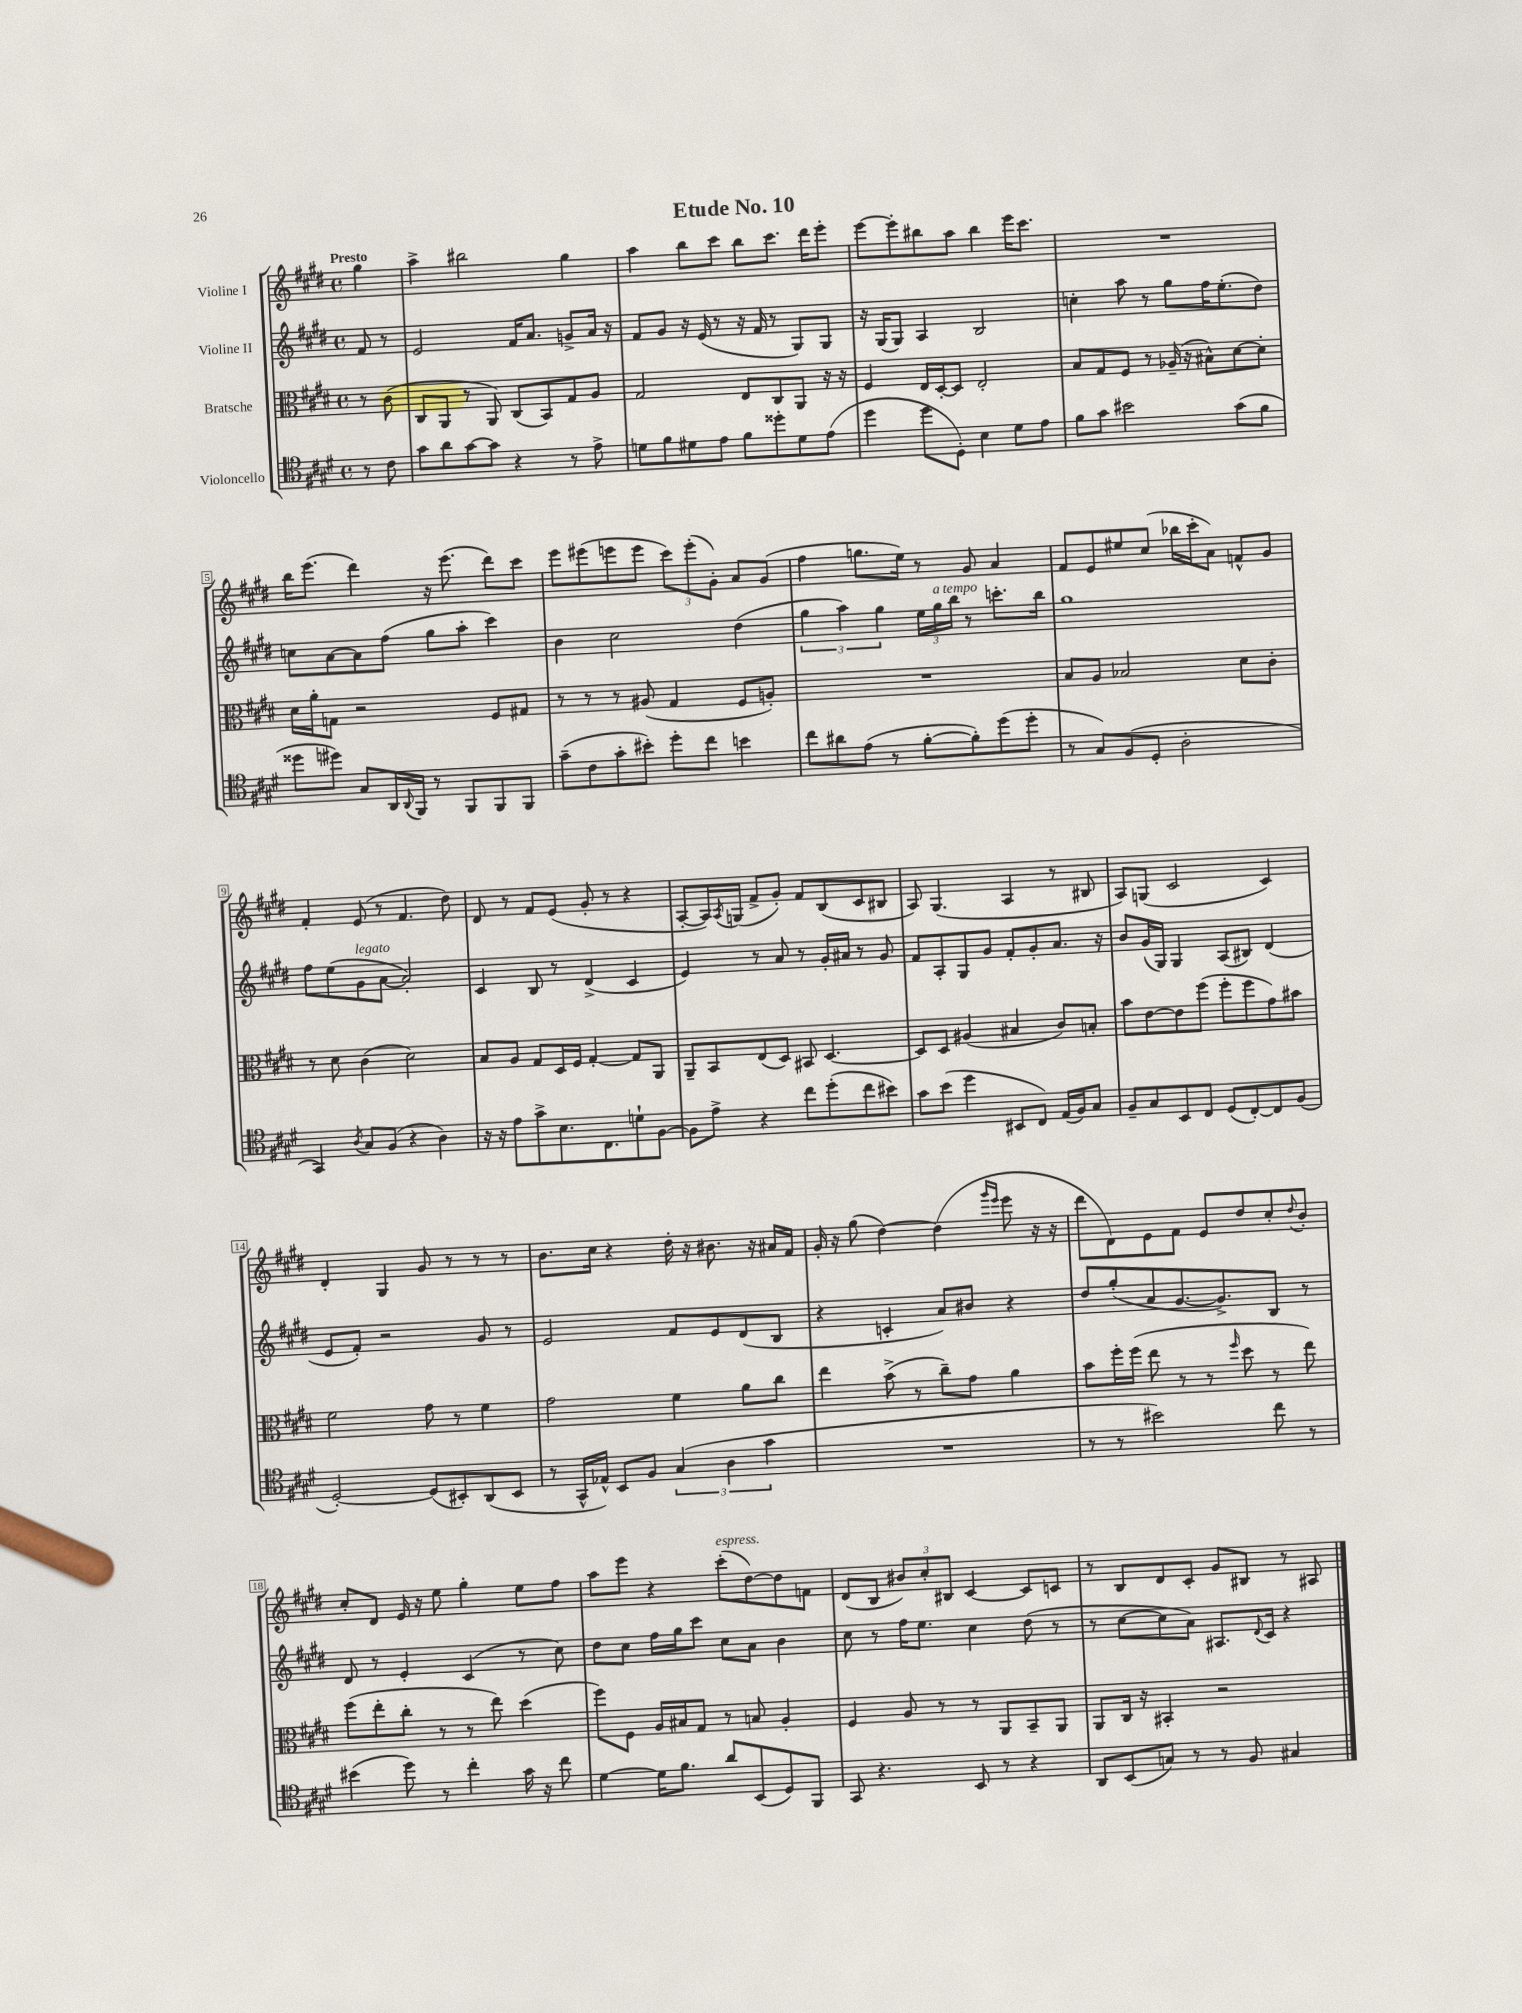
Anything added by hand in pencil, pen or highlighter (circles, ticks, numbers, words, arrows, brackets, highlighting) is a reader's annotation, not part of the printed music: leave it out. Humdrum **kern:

**kern	**kern	**kern	**kern
*staff4	*staff3	*staff2	*staff1
*clefC4	*clefC3	*clefG2	*clefG2
*k[f#c#g#d#]	*k[f#c#g#d#]	*k[f#c#g#d#]	*k[f#c#g#d#]
*M4/4	*M4/4	*M4/4	*M4/4
*met(c)	*met(c)	*met(c)	*met(c)
8r	8r	8f#	4gg#
8c#	(8c#	8r	.
=	=	=	=
8g#	8C#	2e	4aa^
8a	8AA	.	.
[8g#	8r	.	2bb#
8g#]	8AA)	.	.
4r	(8C#	16f#	.
.	.	8.a	.
.	8BB)	.	.
8r	8G#	8g^	4gg#
8e^	8A	16a	.
.	.	16r	.
=	=	=	=
8d	2G#	8f#	4aa
8f#	.	8g#	.
8d#	.	16r	8bb
.	.	(16e	.
8e	.	8r	8ccc#
8f#	8E	16r	8bb
.	.	16f#	.
8dd##'	8C#	8r	8.ccc#
8d#	8AA	8G#)	.
.	.	.	16ddd#
(8e	16r	8G#	8eee'
.	16r	.	.
=	=	=	=
4dd#	4F#	16r	[8eee
.	.	(16G#	.
.	.	8G#)	8eee']
8dd#	16E	4A	8bb#
.	[16D#'	.	.
8D#')	8D#]	.	8aa
4B	2E'	2B	4bb#
8d#	.	.	16eee
.	.	.	8.ccc#
8e	.	.	.
=	=	=	=
8f#	8B	4cc'	1r
8g#	8G#	.	.
2b#	8F#	8aa	.
.	8r	8r	.
.	(16A-~	8gg#	.
.	16r	.	.
.	8B#^^)	16ff#	.
.	.	(8.ee'	.
(8g#	[8d#	.	.
8f#	8d#']	8dd#)	.
=	=	=	=
8dd##	16d#	8cc	16bb
.	16a'	.	(8.eee
8dd#)	8G	[8a	.
8G#	2r	8a]	4ddd#)
16AA	.	(8ff#	.
8qqAA	.	.	.
16FF#	.	.	.
8r	.	8gg#	16r
.	.	.	(8.eee
8FF#	.	8aa'	.
8FF#	8F#	4ccc#)	8ddd#)
8FF#	8G#	.	8ccc#
=	=	=	=
(8g#~	8r	4b	8eee
8c#	8r	.	(8eee#
8g#'	8r	2cc#	8eee
8b#')	(8A#	.	8eee
8dd#'	4G#	.	12ccc#)
.	.	.	(12eee'
8cc#	.	.	.
.	.	.	12g#')
4b	8F#	(4dd#	8a
.	8A')	.	(8g#
=	=	=	=
8cc#	1r	6gg#	4ff#
8a#	.	.	.
.	.	6aa)	.
(8e	.	.	8.gg
.	.	6gg#	.
8r	.	.	.
.	.	.	16ee)
[8f#'	.	24ee	8r
.	.	24gg#	.
.	.	24bb	.
8f#'])	.	8r	8g#
(8dd#	.	8.ccc'	4a
8dd#'	.	.	.
.	.	16bb	.
=	=	=	=
8r	8B	1gg#	8f#
8G#)	8A	.	8e
(8F#	2B-	.	8ee#
8D#'	.	.	(8cc#
2A'	.	.	16bb-
.	.	.	16ccc#'
.	.	.	8a)
.	8d#	.	8f^^
.	8c#'	.	8g#
=	=	=	=
4GG#)	8r	8ff#	4f#'
.	8d#	(8ee	.
8qA	.	.	.
8G#	(4c#	8g#	(8e
(8F#	.	[8a	8r
4r	2d#)	2a'])	4.f#
4A)	.	.	.
.	.	.	8dd#)
=	=	=	=
16r	8B	4c#	8d#
16r	.	.	.
8e	8A	.	8r
8g#^	8G#	8B	8f#
8.B	16D#	8r	(8e
.	16F#	.	.
.	[4G#'	(4d#^	8g#'
8.C#	.	.	.
.	.	.	8r
8d`	8G#]	4c#	4r
[8F#	8AA	.	.
=	=	=	=
8F#]	8AA~	4e)	[8A'
8e^	8BB	.	16A])
.	.	.	8qA
.	.	.	(16G
4r	(8E	8r	8f#^
.	8D#)	8a	8g#')
8cc#	8BB#	8r	8f#
(8dd#'	[4.D#	16g#'	(8B
.	.	16a#	.
8cc#	.	8r	8c#
8b#)	.	8g#	8B#
=	=	=	=
8g#	8D#]	8f#	8A)
(8b	8D#	8A'	(4.G#
4dd#	(4A#	8G#	.
.	.	8g#	.
8BB#	4B#	8f#'	4A
8C#)	.	8g#'	.
(16E	8c#)	8.a	8r
16F#)	.	.	.
8G#	8B'	.	8B#
.	.	16r	.
=	=	=	=
8F#~	8b	8b	8A)
8G#	[8e	(16g#	(8G
.	.	16G#)	.
8BB	8e]	4G#	2c#
8C#	(8ff#	.	.
(8D#	8ff#'	(8A	.
[8C#')	8ff#	8B#)	.
8C#]	8g#)	(4d#	4c#)
(8F#	8b#	.	.
=	=	=	=
[2D#')	2f#	8e	4d#'
.	.	8f#')	.
.	.	2r	4G#
(8D#]	8g#	.	8g#
8BB#')	8r	.	8r
(8AA	4f#	8g#	8r
8BB#	.	8r	8r
=	=	=	=
8r	2g#	2e	8.b
16GG#^^	.	.	.
16E-^^)	.	.	16cc#
8BB	.	.	4r
8F#	.	.	.
(6G#	4f#	8f#	16dd#'
.	.	.	16r
.	.	8e	8.b#
6A	.	.	.
.	8a	(8d#	.
.	.	.	16r
6g#	.	.	.
.	8cc#	8B	16a#
.	.	.	16f#
=	=	=	=
1r	4ee	4r	16g#'
.	.	.	16r
.	.	.	(8gg#
.	(8b^	4c'	[4dd#)
.	8r	.	.
.	8cc#~)	8a)	(4dd#]
.	8g#	8b#	.
.	.	.	16qqggg#
.	.	.	16qqeee
.	4a	4r	8eee
.	.	.	16r
.	.	.	16r
=	=	=	=
8r	8b	8dd#	8ddd#
8r	16ff#'	(8gg#'	8d#)
.	(16ff#	.	.
2b#)	8ee	8a	8e
.	8r	[8.g#	8f#
.	8r	.	8e
.	.	8.g#^])	.
.	16qqff#	.	.
.	8dd#	.	8dd#
8cc#	8r	8B	8cc#'
.	.	.	8qqdd#
8r	8ee)	8r	8b'
=	=	=	=
(4b#	(8ff#	8d#	8cc#'
.	8ee'	8r	8d#
8dd#)	8cc#'	4e'	16e
.	.	.	16r
8r	8r	.	8ee
4cc#'	8r	(4c#	4gg#'
.	8ee)	.	.
16g#	(4dd#	8r	8ee
16r	.	.	.
8cc#	.	8cc#)	8ff#
=	=	=	=
[4d#	8ff#)	8dd#	8aa
.	8F#	8cc#	8eee
16d#]	16A	16ff#	4r
8.f#	16B#	16gg#	.
.	8G#	8ccc#	.
8a	8r	8cc#	(8ccc#'
(8BB	8B	8a	[8dd#)
8D#)	4A'	4b	8dd#]
8FF#	.	.	8f
=	=	=	=
8GG#	4F#	8cc#	(8d#
4.r	.	8r	8B
.	8A	16ff#	12b#)
.	.	8.ee	.
.	.	.	12cc#'
.	8r	.	.
.	.	.	12B#
8BB	8r	4cc#	[4c#
8r	8AA	.	.
4r	8BB~	(8dd#	8c#]
.	8AA	8r	8c
=	=	=	=
8AA	8AA	8r	8r
(8BB	16C#	[8cc#	8B
.	16r	.	.
8G)	4BB#'	8cc#]	8d#
8r	.	8a)	8c#'
8r	2r	8.A#	8g#
8F#	.	.	8B#
.	.	8qqd#	.
.	.	16c#	.
4G#	.	4r	8r
.	.	.	8A#
==	==	==	==
*-	*-	*-	*-
